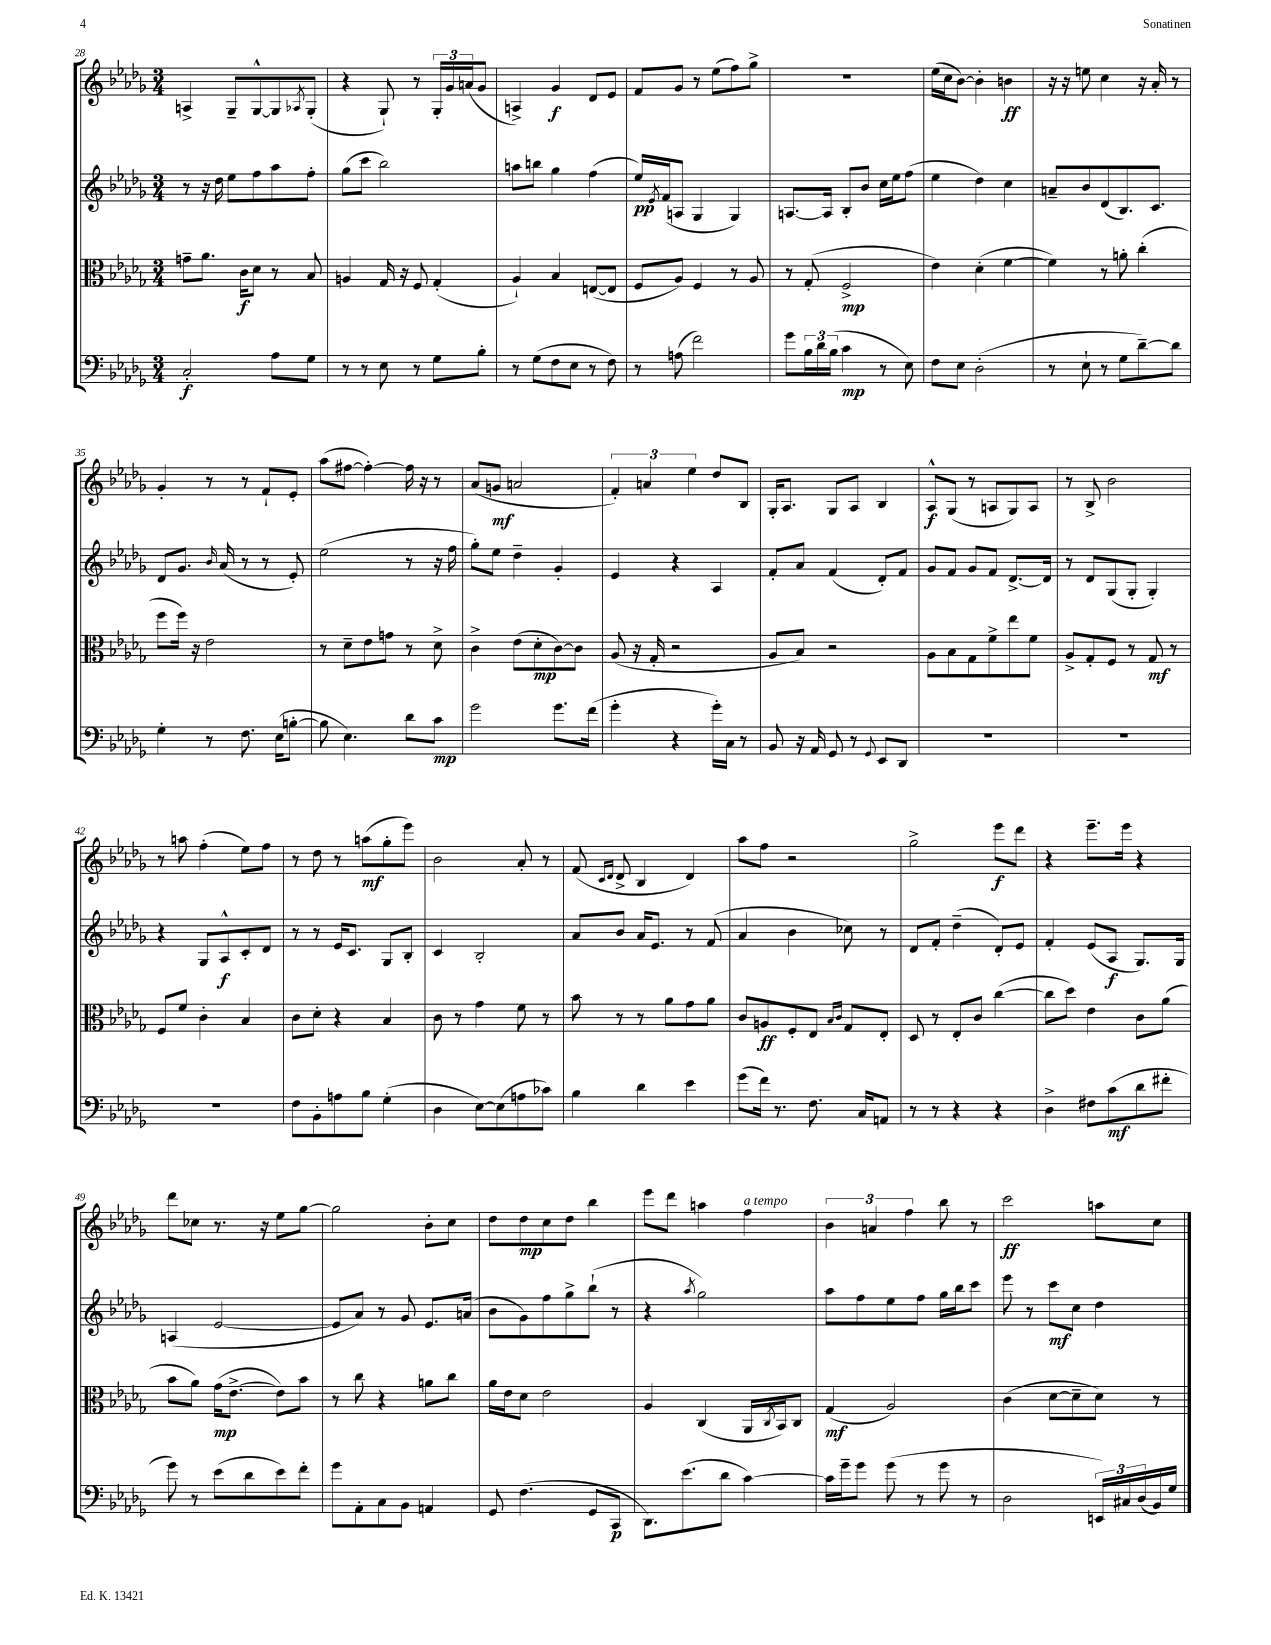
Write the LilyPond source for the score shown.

<<
\new StaffGroup <<
\new Staff = "s0" {
    \clef treble \key des \major \numericTimeSignature \time 3/4
    a4-> ges8-- ges8~-^ ges8 \acciaccatura { aes8 } ges8-.( |
    r4 ges8-!) r8 \tuplet 3/2 { ges16-. ges'16 a'16( } ges'8 |
    a4->) ges'4\f des'8 ees'8 |
    f'8 ges'8 r8 ees''8( f''8) ges''8-> |
    R2. |
    ees''16( c''16 bes'8~) bes'4-. b'4\ff |
    r16 r16 e''8 c''4 r16 aes'16-. r8 |
    ges'4-. r8 r8 f'8-! ees'8-. |
    aes''8( fis''8~ fis''4~-.) fis''16 r16 r8 |
    aes'8( g'8\mf a'2 |
    \tuplet 3/2 { f'4-.) a'4 ees''4 } des''8 bes8 |
    ges16-. aes8. ges8 aes8 bes4 |
    aes8-^\f ges8( r8 a8 ges8) a8 |
    r8 bes8-> bes'2 |
    r8 a''8 f''4-.( ees''8) f''8 |
    r8 des''8 r8 a''8\mf( ges''8-. ees'''8) |
    bes'2 aes'8-. r8 |
    f'8( \grace { c'16 des'16 } des'8-> bes4 des'4) |
    aes''8 f''8 r2 |
    ges''2-> ees'''8\f des'''8 |
    r4 ees'''8.-- ees'''16 r4 |
    des'''8 ces''8 r8. r16 ees''8 ges''8~ |
    ges''2 bes'8-. c''8 |
    des''8 des''8\mp c''8 des''8 bes''4 |
    ees'''8 des'''8 a''4 f''4^\markup { \italic "a tempo" } |
    \tuplet 3/2 { bes'4 a'4 f''4 } bes''8 r8 |
    c'''2\ff a''8 c''8 \bar "|." |
}
\new Staff = "s1" {
    \clef treble \key des \major \numericTimeSignature \time 3/4
    r8 r16 des''16 ees''8 f''8 aes''8 f''8-. |
    ges''8( c'''8 bes''2) |
    a''8 b''8 ges''4 f''4( |
    ees''16\pp) \acciaccatura { ees'8 } f'16( a8 ges4 ges4) |
    a8.~ a16 bes8-. bes'8 c''16 ees''16 f''8( |
    ees''4 des''4) c''4 |
    a'8-- bes'8 des'8( bes8.) c'8. |
    des'8 ges'8. \grace { bes'16 } aes'16( r8 r8 ees'8-.) |
    ees''2( r8 r16 f''16 |
    ges''8-.) ees''8 des''4-- ges'4-. |
    ees'4 r4 aes4 |
    f'8-. aes'8 f'4( des'8-.) f'8 |
    ges'8 f'8 ges'8 f'8 des'8.~-> des'16 |
    r8 des'8 ges8( ges8-. ges4-.) |
    r4 ges8 aes8-^\f c'8-. des'8 |
    r8 r8 ees'16 c'8. ges8 bes8-. |
    c'4 bes2-. |
    aes'8 bes'8 aes'16 ees'8. r8 f'8( |
    aes'4 bes'4 ces''8) r8 |
    des'8 f'8-. des''4--( des'8-.) ees'8 |
    f'4-. ees'8( aes8\f ges8.) ges16 |
    a4( ees'2~ |
    ees'8 aes'8) r8 ges'8 ees'8. a'16( |
    bes'8 ges'8) f''8 ges''8-> bes''8-!( r8 |
    r4 \acciaccatura { aes''8 } ges''2) |
    aes''8 f''8 ees''8 f''8 ges''16 bes''16 c'''8 |
    ees'''8 r8 c'''8\mf c''8 des''4 \bar "|." |
}
\new Staff = "s2" {
    \clef alto \key des \major \numericTimeSignature \time 3/4
    g'8-- aes'8. c'16\f des'8 r8 bes8 |
    a4 ges16 r16 f8 ges4-.( |
    aes4-!) bes4 e8~( e8 |
    f8 aes8) f4 r8 aes8 |
    r8 ges8-.( f2->\mp |
    ees'4) des'4-.( f'4~ |
    f'4) r8 a'8-. c''4-.( |
    f''8 f''16) r16 ees'2 |
    r8 des'8-- ees'8 g'8 r8 des'8-> |
    c'4-> ees'8( des'8-.\mp c'8~) c'8 |
    aes8( r16 ges16-. r2 |
    aes8 bes8) r2 |
    aes8 bes8 ges8 f'8-> ees''8 f'8 |
    aes8-> ges8-. f8 r8 ges8\mf r8 |
    f8 f'8 c'4-. bes4 |
    c'8 des'8-. r4 bes4 |
    c'8 r8 ges'4 f'8 r8 |
    bes'8 r8 r8 aes'8 ges'8 aes'8 |
    c'8 a8\ff f8-. ees8 \grace { bes16 c'16 } ges8 ees8-. |
    des8 r8 ees8-. c'8 c''4~( |
    c''8 des''8) ees'4 c'8 aes'8( |
    bes'8 aes'8) ges'16\mp( ees'8.~-> ees'8) bes'8 |
    r8 c''8 r4 a'8 c''8 |
    aes'16 ees'16 des'8 ees'2 |
    aes4 c4( aes,16 \acciaccatura { c8 } bes,16) c8 |
    ges4\mf( aes2) |
    c'4( des'8~ des'8-- des'8) r8 \bar "|." |
}
\new Staff = "s3" {
    \clef bass \key des \major \numericTimeSignature \time 3/4
    c2-.\f aes8 ges8 |
    r8 r8 ees8 r8 ges8 bes8-. |
    r8 ges8( f8 ees8 r8 f8) |
    r8 a8( f'2) |
    ges'8 \tuplet 3/2 { bes16 des'16 bes16( } c'4\mp r8 ees8) |
    f8 ees8 des2-.( |
    r8 ees8-! r8 ges8 des'8~--) des'8 |
    ges4-. r8 f8. ees16( b8~-. |
    b8 ees4.) des'8 c'8\mp |
    ges'2 ges'8. f'16( |
    ges'4-. r4 ges'16-.) c16 r8 |
    bes,8 r16 aes,16 ges,8 r8 \appoggiatura { ges,8 } ees,8 des,8 |
    R2. |
    R2. |
    R2. |
    f8 bes,8-. a8 bes8 ges4-.( |
    des4 ees8~) ees8( a8 ces'8) |
    bes4 des'4 ees'4 |
    ges'8( f'16) r8. f8. c16 a,8 |
    r8 r8 r4 r4 |
    des4-> fis8 c'8\mf( des'8 fis'8-. |
    ges'8) r8 ees'8( des'8 ees'8) f'8-. |
    ges'8 aes,8-. c8 bes,8 a,4 |
    ges,8 f4.( ges,8 c,8\p |
    des,8.) ees'8.( des'8 c'4~) |
    c'16 ges'16-- ges'8 ges'8( r8 ges'8 r8 |
    des2 \tuplet 3/2 { e,16) cis16 des16( } bes,16) ges16 \bar "|." |
}
>>
>>
\layout { \context { \Score currentBarNumber = #28 } }
